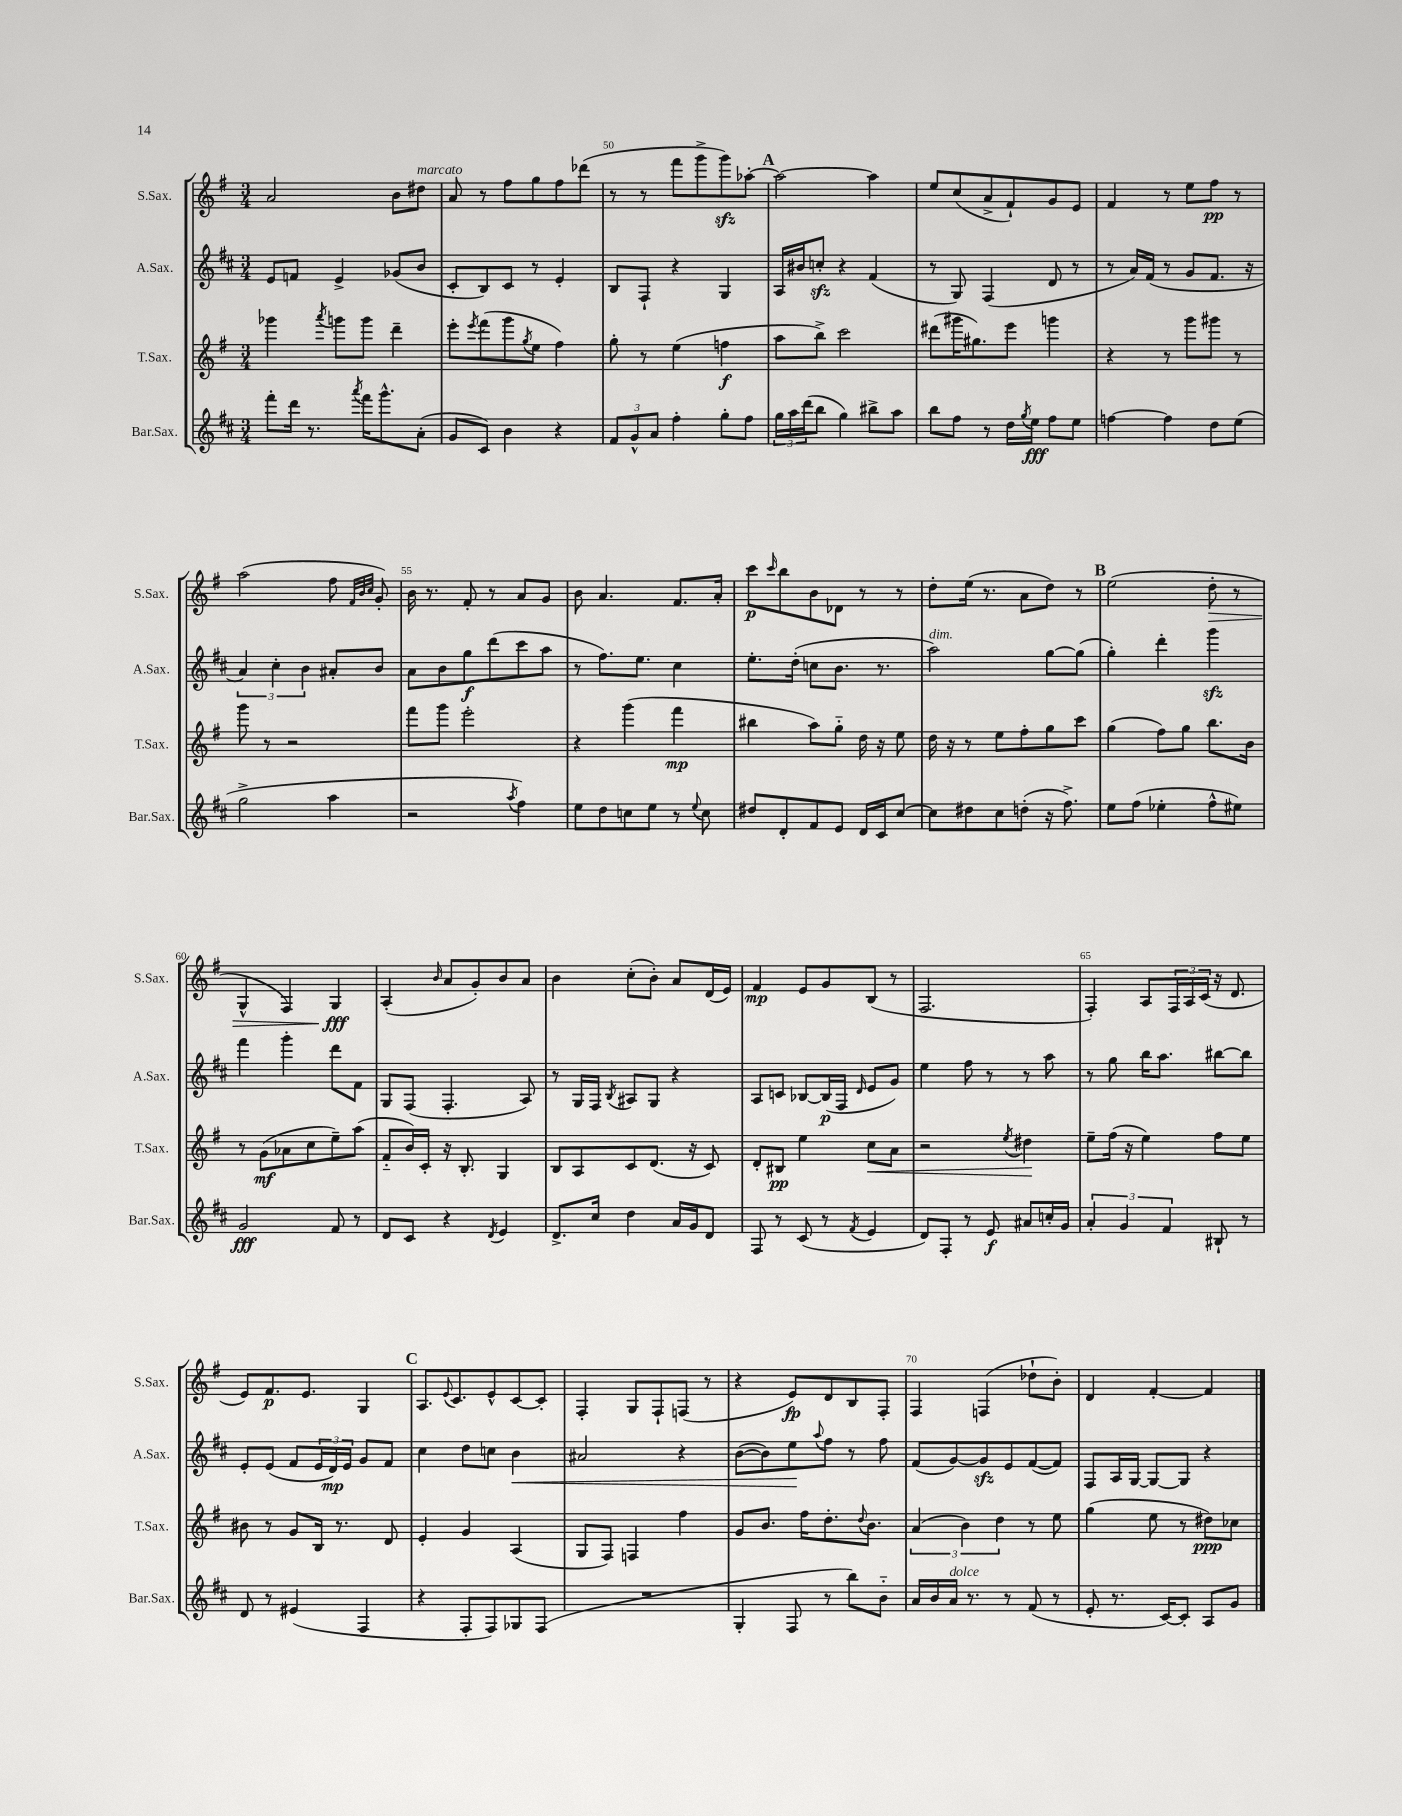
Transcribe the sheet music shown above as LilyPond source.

<<
\new StaffGroup <<
\new Staff = "s0" \with { instrumentName = "S.Sax." shortInstrumentName = "S.Sax." } {
    \clef treble \key g \major \numericTimeSignature \time 3/4
    a'2 b'8 dis''8^\markup { \italic "marcato" } |
    a'8 r8 fis''8 g''8 fis''8 des'''8( |
    r8 r8 fis'''8 g'''8-> g'''8\sfz) aes''8~-. |
    \mark \markup { \bold "A" } aes''2~ aes''4 |
    e''8 c''8( a'8-> fis'8-!) g'8 e'8 |
    fis'4 r8 e''8 fis''8\pp r8 |
    a''2( fis''8 \grace { fis'32 b'32 c''32 } g'8-.) |
    b'16 r8. fis'8-. r8 a'8 g'8 |
    b'8 a'4. fis'8. a'16-. |
    c'''8\p \grace { c'''16 } b''8 b'8 des'8 r8 r8 |
    d''8-. e''16( r8. a'8 d''8) r8 |
    \mark \markup { \bold "B" } e''2( d''8-.\> r8 |
    g4-^ fis4) g4\fff\! |
    a4-.( \grace { b'16 } a'8 g'8-.) b'8 a'8 |
    b'4 c''8-.( b'8-.) a'8 d'16( e'16) |
    fis'4\mp e'8 g'8 b8( r8 |
    fis2. |
    fis4-.) a8 \tuplet 3/2 { fis16 a16 c'16( } r16 d'8. |
    e'8) fis'8.\p e'8. g4 |
    \mark \markup { \bold "C" } a8. \appoggiatura { e'8 } c'8. e'8-^ c'8~ c'8-. |
    fis4-. g8 fis8-! f8( r8 |
    r4 e'8\fp) d'8 b8 fis8-. |
    fis4 f4( des''8-! b'8-.) |
    d'4 fis'4~-. fis'4 \bar "|." |
}
\new Staff = "s1" \with { instrumentName = "A.Sax." shortInstrumentName = "A.Sax." } {
    \clef treble \key d \major \numericTimeSignature \time 3/4
    e'8 f'8 e'4-> ges'8( b'8 |
    cis'8-. b8) cis'8 r8 e'4-. |
    b8 fis8-! r4 g4 |
    \mark \markup { \bold "A" } a16 bis'16 c''8-.\sfz r4 fis'4( |
    r8 g8) fis4( d'8 r8 |
    r8 a'16) fis'16( r8 g'8 fis'8. r16 |
    \tuplet 3/2 { a'4) cis''4-. b'4 } ais'8-. b'8 |
    a'8 b'8 g''8\f d'''8( cis'''8 a''8 |
    r8 fis''8.) e''8. cis''4 |
    e''8.-. d''16-.( c''8 b'8. r8. |
    a''2^\markup { \italic "dim." }) g''8~ g''8( |
    \mark \markup { \bold "B" } g''4-.) d'''4-. g'''4\sfz |
    fis'''4 g'''4-. d'''8 fis'8 |
    g8 fis8( fis4.-. a8) |
    r8 g16 fis16 \acciaccatura { b8 } ais8 g8 r4 |
    a8 c'8 bes8~ bes16\p( fis16 \grace { d'16 } e'8 g'8) |
    e''4 fis''8 r8 r8 a''8 |
    r8 g''8 b''16 a''8. bis''8~ bis''8 |
    e'8-. e'8( fis'8 \tuplet 3/2 { e'16 d'16\mp) e'16 } g'8 fis'8 |
    \mark \markup { \bold "C" } cis''4 d''8 c''8 b'4\< |
    ais'2 r4 |
    b'8~( b'8) e''8\! \appoggiatura { a''8 } fis''8 r8 fis''8 |
    fis'8( g'8~) g'8\sfz e'8 fis'8~( fis'8) |
    fis8 a16 g16~ g8~ g8 r4 \bar "|." |
}
\new Staff = "s2" \with { instrumentName = "T.Sax." shortInstrumentName = "T.Sax." } {
    \clef treble \key g \major \numericTimeSignature \time 3/4
    ges'''4 \acciaccatura { a'''8 } g'''8 g'''8 d'''4-- |
    e'''8-. \acciaccatura { e'''8 } fis'''8( g'''8 \acciaccatura { g''8 } e''8 fis''4) |
    g''8-. r8 e''4( f''4\f |
    \mark \markup { \bold "A" } a''8 b''8->) c'''2 |
    dis'''8( gis'''16 gis''8.) e'''8 g'''4 |
    r4 r8 g'''8 gis'''8 r8 |
    g'''8 r8 r2 |
    fis'''8 g'''8 e'''2-. |
    r4 g'''4( fis'''4\mp |
    bis''4 a''8) g''8-_ d''16 r16 e''8 |
    d''16 r16 r8 e''8 fis''8-. g''8 c'''8 |
    \mark \markup { \bold "B" } g''4( fis''8) g''8 b''8. b'16 |
    r8 g'8\mf( aes'8 c''8 e''8--) a''8( |
    fis'8-_ b'16) c'16-. r16 b8.-. g4 |
    b8 a8 c'8 d'8.( r16 c'8) |
    d'8-. bis8\pp e''4 c''8\< a'8 |
    r2 \acciaccatura { e''8 } dis''4\! |
    e''8-- fis''16( r16 e''4) fis''8 e''8 |
    bis'8 r8 g'8 b16 r8. d'8 |
    \mark \markup { \bold "C" } e'4-. g'4 a4( |
    g8 fis8) f4 fis''4 |
    g'8 b'8. fis''16 d''8.-. \appoggiatura { d''8 } b'8. |
    \tuplet 3/2 { a'4( b'4) d''4 } r8 e''8 |
    g''4( e''8 r8 dis''8\ppp) ces''8 \bar "|." |
}
\new Staff = "s3" \with { instrumentName = "Bar.Sax." shortInstrumentName = "Bar.Sax." } {
    \clef treble \key d \major \numericTimeSignature \time 3/4
    fis'''8-. d'''16 r8. \acciaccatura { a'''8 } fis'''16 g'''8.-^ a'8-.( |
    g'8 cis'8) b'4 r4 |
    \tuplet 3/2 { fis'8 g'8-^ a'8 } fis''4-. g''8-. fis''8 |
    \mark \markup { \bold "A" } \tuplet 3/2 { g''16 a''16 d'''16( } b''8 g''4) bis''8-> a''8 |
    b''8 fis''8 r8 d''16 \acciaccatura { g''8 } e''16\fff fis''8 e''8 |
    f''4~ f''4 d''8 e''8( |
    g''2-> a''4 |
    r2 \acciaccatura { a''8 } fis''4) |
    e''8 d''8 c''8 e''8 r8 \appoggiatura { e''8 } c''8 |
    dis''8 d'8-. fis'8 e'8 d'16 cis'16 cis''8~ |
    cis''8 dis''8 cis''8 d''8-.( r16 fis''8.->) |
    \mark \markup { \bold "B" } e''8 fis''8( ees''4-. fis''8-^ eis''8) |
    g'2\fff fis'8 r8 |
    d'8 cis'8 r4 \acciaccatura { d'8 } e'4 |
    d'8.-> cis''16 d''4 a'16 g'16 d'8 |
    fis8 r8 cis'8( r8 \acciaccatura { fis'8 } e'4 |
    d'8) fis8-. r8 e'8\f ais'8 c''16-. g'16 |
    \tuplet 3/2 { a'4-. g'4 fis'4 } bis8-! r8 |
    d'8 r8 eis'4( fis4 |
    \mark \markup { \bold "C" } r4 fis8-. fis8) ges8 fis8( |
    R2. |
    g4-. fis8 r8 b''8) b'8-_ |
    a'16 b'16 a'16^\markup { \italic "dolce" } r8. r8 fis'8( r8 |
    e'8-. r8. cis'16~) cis'8-. a8 g'8 \bar "|." |
}
>>
>>
\layout { \context { \Score currentBarNumber = #48 \override BarNumber.break-visibility = ##(#f #t #t) barNumberVisibility = #(every-nth-bar-number-visible 5) } }
